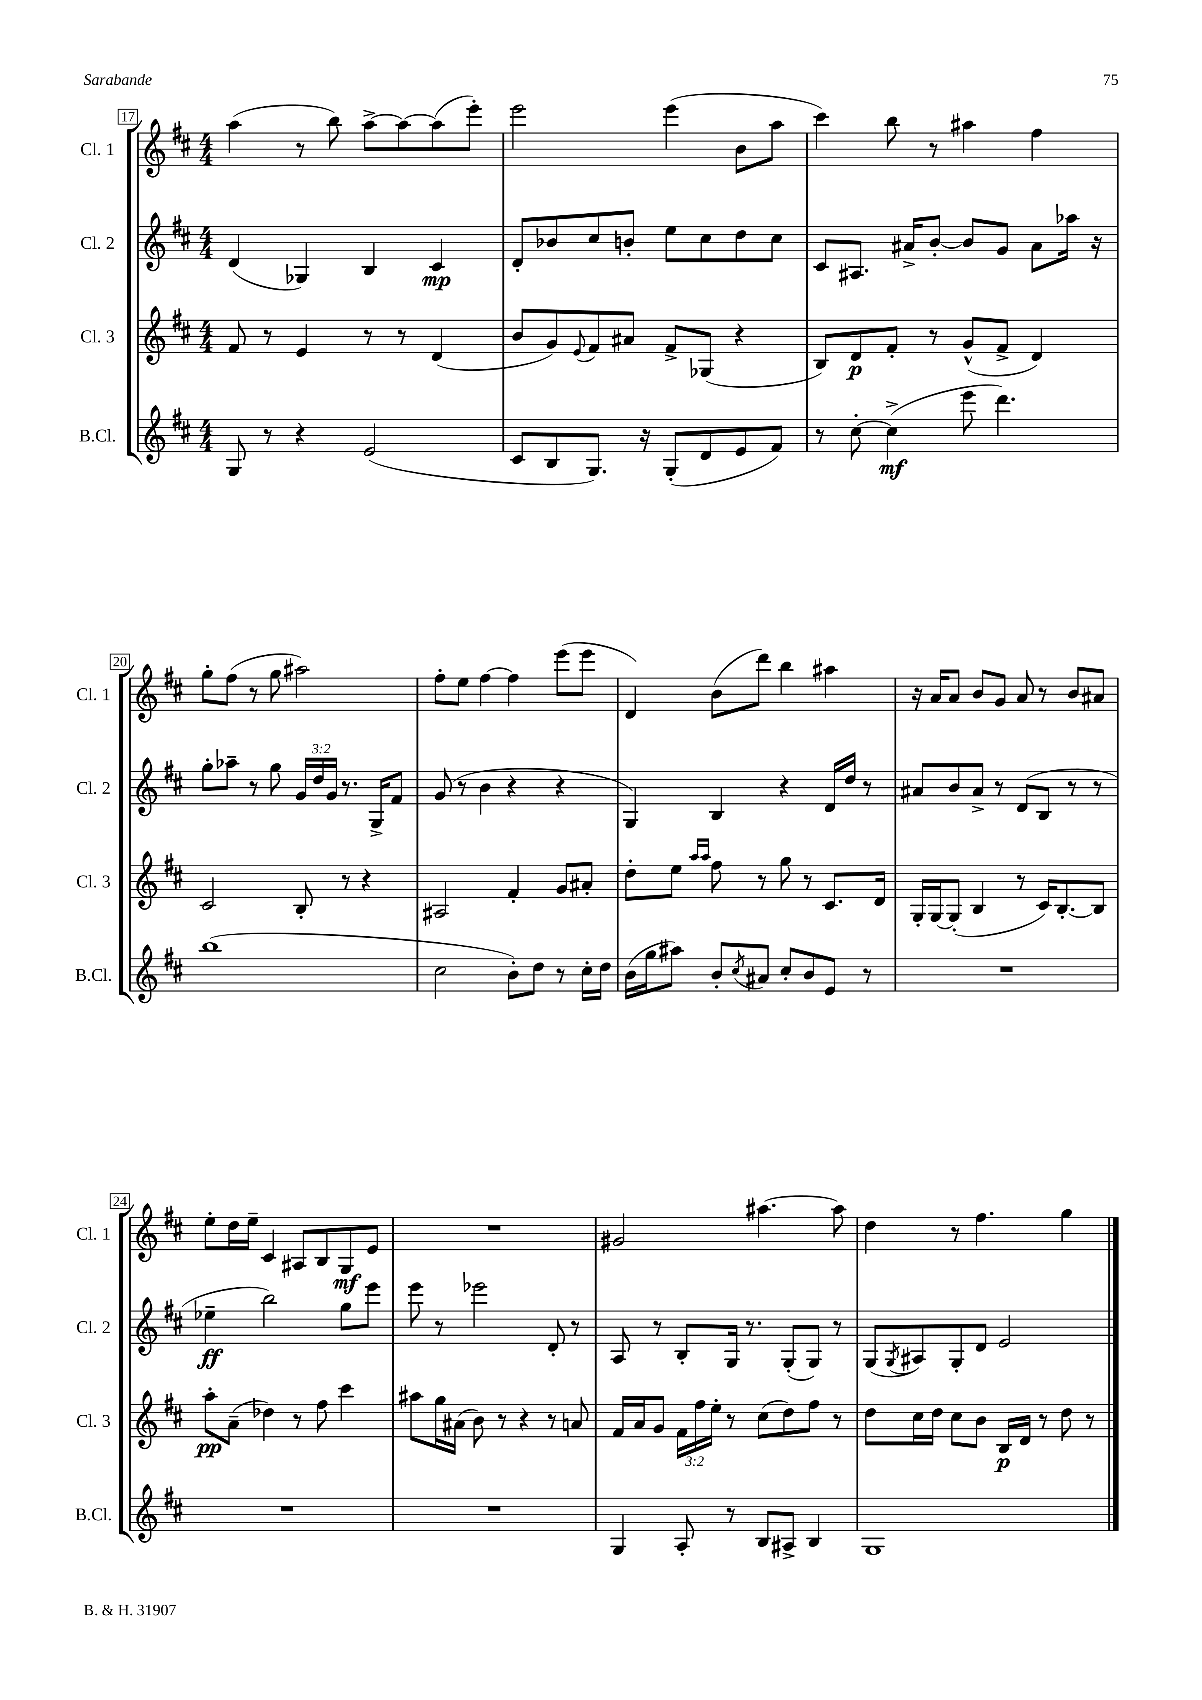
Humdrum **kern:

**kern	**kern	**kern	**kern
*staff4	*staff3	*staff2	*staff1
*clefG2	*clefG2	*clefG2	*clefG2
*k[f#c#]	*k[f#c#]	*k[f#c#]	*k[f#c#]
*M4/4	*M4/4	*M4/4	*M4/4
8G	8f#	(4d	(4aa
8r	8r	.	.
4r	4e	4G-)	8r
.	.	.	8bb)
(2e	8r	4B	[8aa^
.	8r	.	8aa_
.	(4d	4c#	(8aa]
.	.	.	8eee')
=	=	=	=
8c#	8b	8d'	2eee
8B	8g)	8b-	.
.	8qqe	.	.
8.G)	8f#	8cc#	.
.	8a#	8b'	.
16r	.	.	.
(8G'	8f#^	8ee	(4eee
8d	(8G-	8cc#	.
8e	4r	8dd	8b
8f#)	.	8cc#	8aa
=	=	=	=
8r	8B)	8c#	4ccc#)
[8cc#'	8d	8.A#	.
(4cc#^]	8f#'	.	8bb
.	.	16a#^	.
.	8r	[8b'	8r
8eee	(8g^^	8b]	4aa#
4.ddd)	8f#^	8g	.
.	4d)	8a#	4ff#
.	.	16aa-	.
.	.	16r	.
=	=	=	=
(1bb	2c#	8gg'	8gg'
.	.	8aa-~	(8ff#
.	.	8r	8r
.	.	8gg	8gg
.	8B'	24g	2aa#)
.	.	24dd	.
.	.	24g	.
.	8r	8.r	.
.	4r	.	.
.	.	16G^	.
.	.	8f#	.
=	=	=	=
2cc#	2A#	(8g	8ff#'
.	.	8r	8ee
.	.	4b	[4ff#
8b')	4f#'	4r	4ff#]
8dd	.	.	.
8r	8g	4r	(8eee
16cc#'	8a#'	.	8eee
16dd	.	.	.
=	=	=	=
(16b	8dd'	4G)	4d)
16gg	.	.	.
8aa#)	8ee	.	.
.	16qqaa	.	.
.	16qqaa	.	.
8b'	8ff#	4B	(8b
8qcc#	.	.	.
8a#	8r	.	8ddd)
8cc#'	8gg	4r	4bb
8b	8r	.	.
8e	8.c#	16d	4aa#
.	.	16dd	.
8r	.	8r	.
.	16d	.	.
=	=	=	=
1r	16G'	8a#	16r
.	[16G	.	16a
.	(8G']	8b	8a
.	4B	8a#^	8b
.	.	8r	8g
.	8r	(8d	8a
.	16c#)	8B	8r
.	[8.B'	.	.
.	.	8r	8b
.	8B]	8r	8a#
=	=	=	=
1r	8aa'	4ee-~	8ee'
.	(8a~	.	16dd
.	.	.	16ee~
.	4dd-)	2bb)	4c#
.	8r	.	8A#
.	8ff#	.	8B
.	4ccc#	8gg	8G
.	.	8eee	8e
=	=	=	=
1r	8aa#	8eee	1r
.	16gg	8r	.
.	(16a#	.	.
.	8b)	2eee-	.
.	8r	.	.
.	4r	.	.
.	8r	8d'	.
.	8a	8r	.
=	=	=	=
4G	16f#	8A	2g#
.	16a	.	.
.	8g	8r	.
8A'	24f#	8B'	.
.	24ff#	.	.
.	24ee'	.	.
8r	8r	16G	.
.	.	8.r	.
8B	(8cc#	.	[4.aa#
8A#^	8dd)	(8G'	.
4B	8ff#	8G)	.
.	8r	8r	8aa#]
=	=	=	=
1G	8dd	(8G	4dd
.	.	8qG	.
.	16cc#	8A#)	.
.	16dd	.	.
.	8cc#	8G'	8r
.	8b	8d	4.ff#
.	16B	2e	.
.	16d	.	.
.	8r	.	.
.	8dd	.	4gg
.	8r	.	.
==	==	==	==
*-	*-	*-	*-
